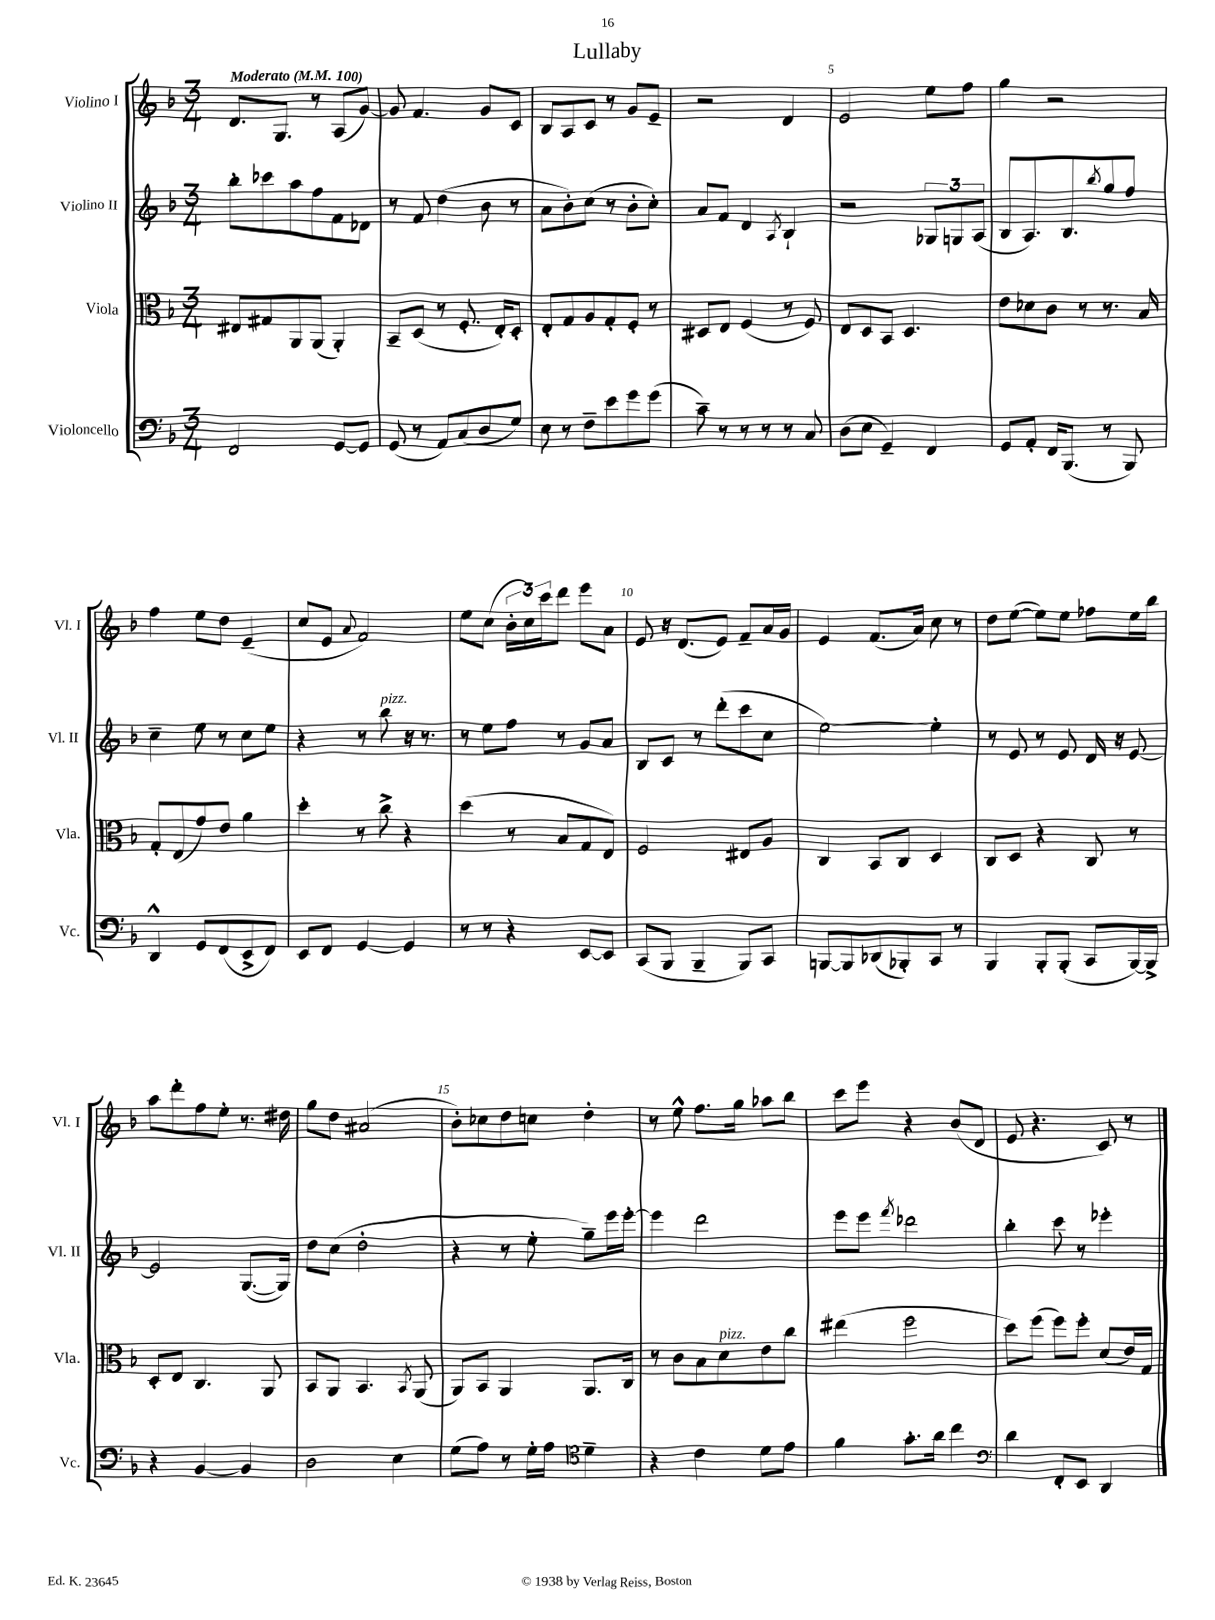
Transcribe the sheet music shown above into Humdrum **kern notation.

**kern	**kern	**kern	**kern
*staff4	*staff3	*staff2	*staff1
*clefF4	*clefC3	*clefG2	*clefG2
*k[b-]	*k[b-]	*k[b-]	*k[b-]
*M3/4	*M3/4	*M3/4	*M3/4
*MM100	*MM100	*MM100	*MM100
2FF	8E#	8bb-'	8.d
.	8G#	8ccc-	.
.	.	.	8.G
.	8AA	8aa	.
.	(8AA	8ff	8r
[8GG	4AA')	8f	(8A
8GG]	.	8d-	[8g)
=	=	=	=
(8GG	8BB-~	8r	8g]
8r	(8D	8f	4.f
8AA)	8r	(4dd	.
(8C	8.F'	.	.
8D	.	8b-	8g
.	16E')	.	.
8G)	8D'	8r	8c
=	=	=	=
8E	8E'	8a	8B-
8r	8G	8b-')	8A
8F~	8A	(8cc	8c
8e	8G'	8r	8r
8g	8F'	8b-'	8g
(8g	8r	8cc')	8e~
=	=	=	=
8c~)	8D#	8a	2r
8r	8E	8f	.
8r	(4F	4d	.
8r	.	.	.
.	.	8qA	.
8r	8r	4B-`	4d
8C	8F)	.	.
=	=	=	=
(8D	8E	2r	2e
8E	8D	.	.
4GG~)	8BB-	.	.
.	4.D	.	.
4FF	.	12G-	8ee
.	.	12G	.
.	.	.	8ff
.	.	(12A	.
=	=	=	=
8GG	8e	8B-	4gg
8AA'	8d-	8.A)	.
16FF	8c	.	2r
(8.BBB-	.	8.B-	.
.	8r	.	.
.	.	8qbb-	.
8r	8.r	8gg	.
8BBB-)	.	8ff	.
.	16B-	.	.
=	=	=	=
4DD^^	8G'	4cc~	4ff
.	(8E	.	.
8GG	8g)	8ee	8ee
(8FF	8e	8r	8dd
8EE^	4a	8cc	(4e~
8FF)	.	8ee	.
=	=	=	=
8EE	4dd'	4r	8cc
8FF	.	.	8e
.	.	.	8qqa
[4GG	8r	8r	2f)
.	8cc^	8bb-	.
4GG]	4r	16r	.
.	.	8.r	.
=	=	=	=
8r	(4dd	8r	8ee
8r	.	8ee	(8cc
4r	8r	8ff	24b-'
.	.	.	24cc)
.	.	.	24ccc
.	8B-	8r	8ddd
[8EE	8G	8g	8eee
8EE]	8E)	8a	8a
=	=	=	=
(8CC	2F	8B-	8e
8BBB-	.	8c	16r
.	.	.	(8.d
4BBB-~	.	8r	.
.	.	(8ddd'	8e)
8BBB-)	8E#	8ccc	8f~
8CC	8A	8cc	16a
.	.	.	16g
=	=	=	=
[8BBB	4C	[2ee)	4e
8BBB]	.	.	.
(8DD-	8BB-	.	(8.f
8BBB-')	8C	.	.
.	.	.	16a)
8CC	4D	4ee']	8cc
8r	.	.	8r
=	=	=	=
4BBB-	8C	8r	8dd
.	8D	8e	([8ee
8BBB-'	4r	8r	8ee])
(8BBB-'	.	8e	8ee
8CC	8C	16d	8ff-
.	.	16r	.
[16BBB-)	8r	[8e	16ee
16BBB-^]	.	.	16bb-
=	=	=	=
4r	8D'	2e]	8aa
.	8E	.	8ddd'
[4BB-	4.C	.	8ff
.	.	.	8ee'
4BB-]	.	([8.G	8.r
.	8AA	.	.
.	.	16G])	16dd#
=	=	=	=
2D	8BB-	8dd	8gg
.	8AA	(8cc	8dd
.	4.BB-	2dd'	(2a#
4E	.	.	.
.	8qBB-	.	.
.	(8AA	.	.
=	=	=	=
(8G	8AA)	4r	8b-')
8A)	8BB-	.	8cc-
8r	4AA	8r	8dd
16G'	.	8ee'	8cc
16A	.	.	.
*clefC4	*	*	*
4d~	8.AA	8gg~)	4dd'
.	.	16eee	.
.	16C	[16eee'	.
=	=	=	=
4r	8r	4eee]	8r
.	8c	.	8ee^^
4c	8B-	2ddd	8.ff
.	8d	.	.
.	.	.	16gg
8d	8e	.	8aa-
8e	8cc	.	8bb-
=	=	=	=
4f	(4ee#	8eee	8ccc
.	.	8eee	8eee
.	.	8qfff	.
8.g'	2ff	2ddd-	4r
16a	.	.	.
4cc	.	.	(8b-
.	.	.	8d
=	=	=	=
*clefF4	*	*	*
4d	8dd)	4bb-'	8e
.	(8ff	.	4.r
8FF'	8ff)	8ccc	.
8EE	8ff'	8r	.
4DD	(8d	4eee-'	8c)
.	16e)	.	8r
.	16G	.	.
==	==	==	==
*-	*-	*-	*-
